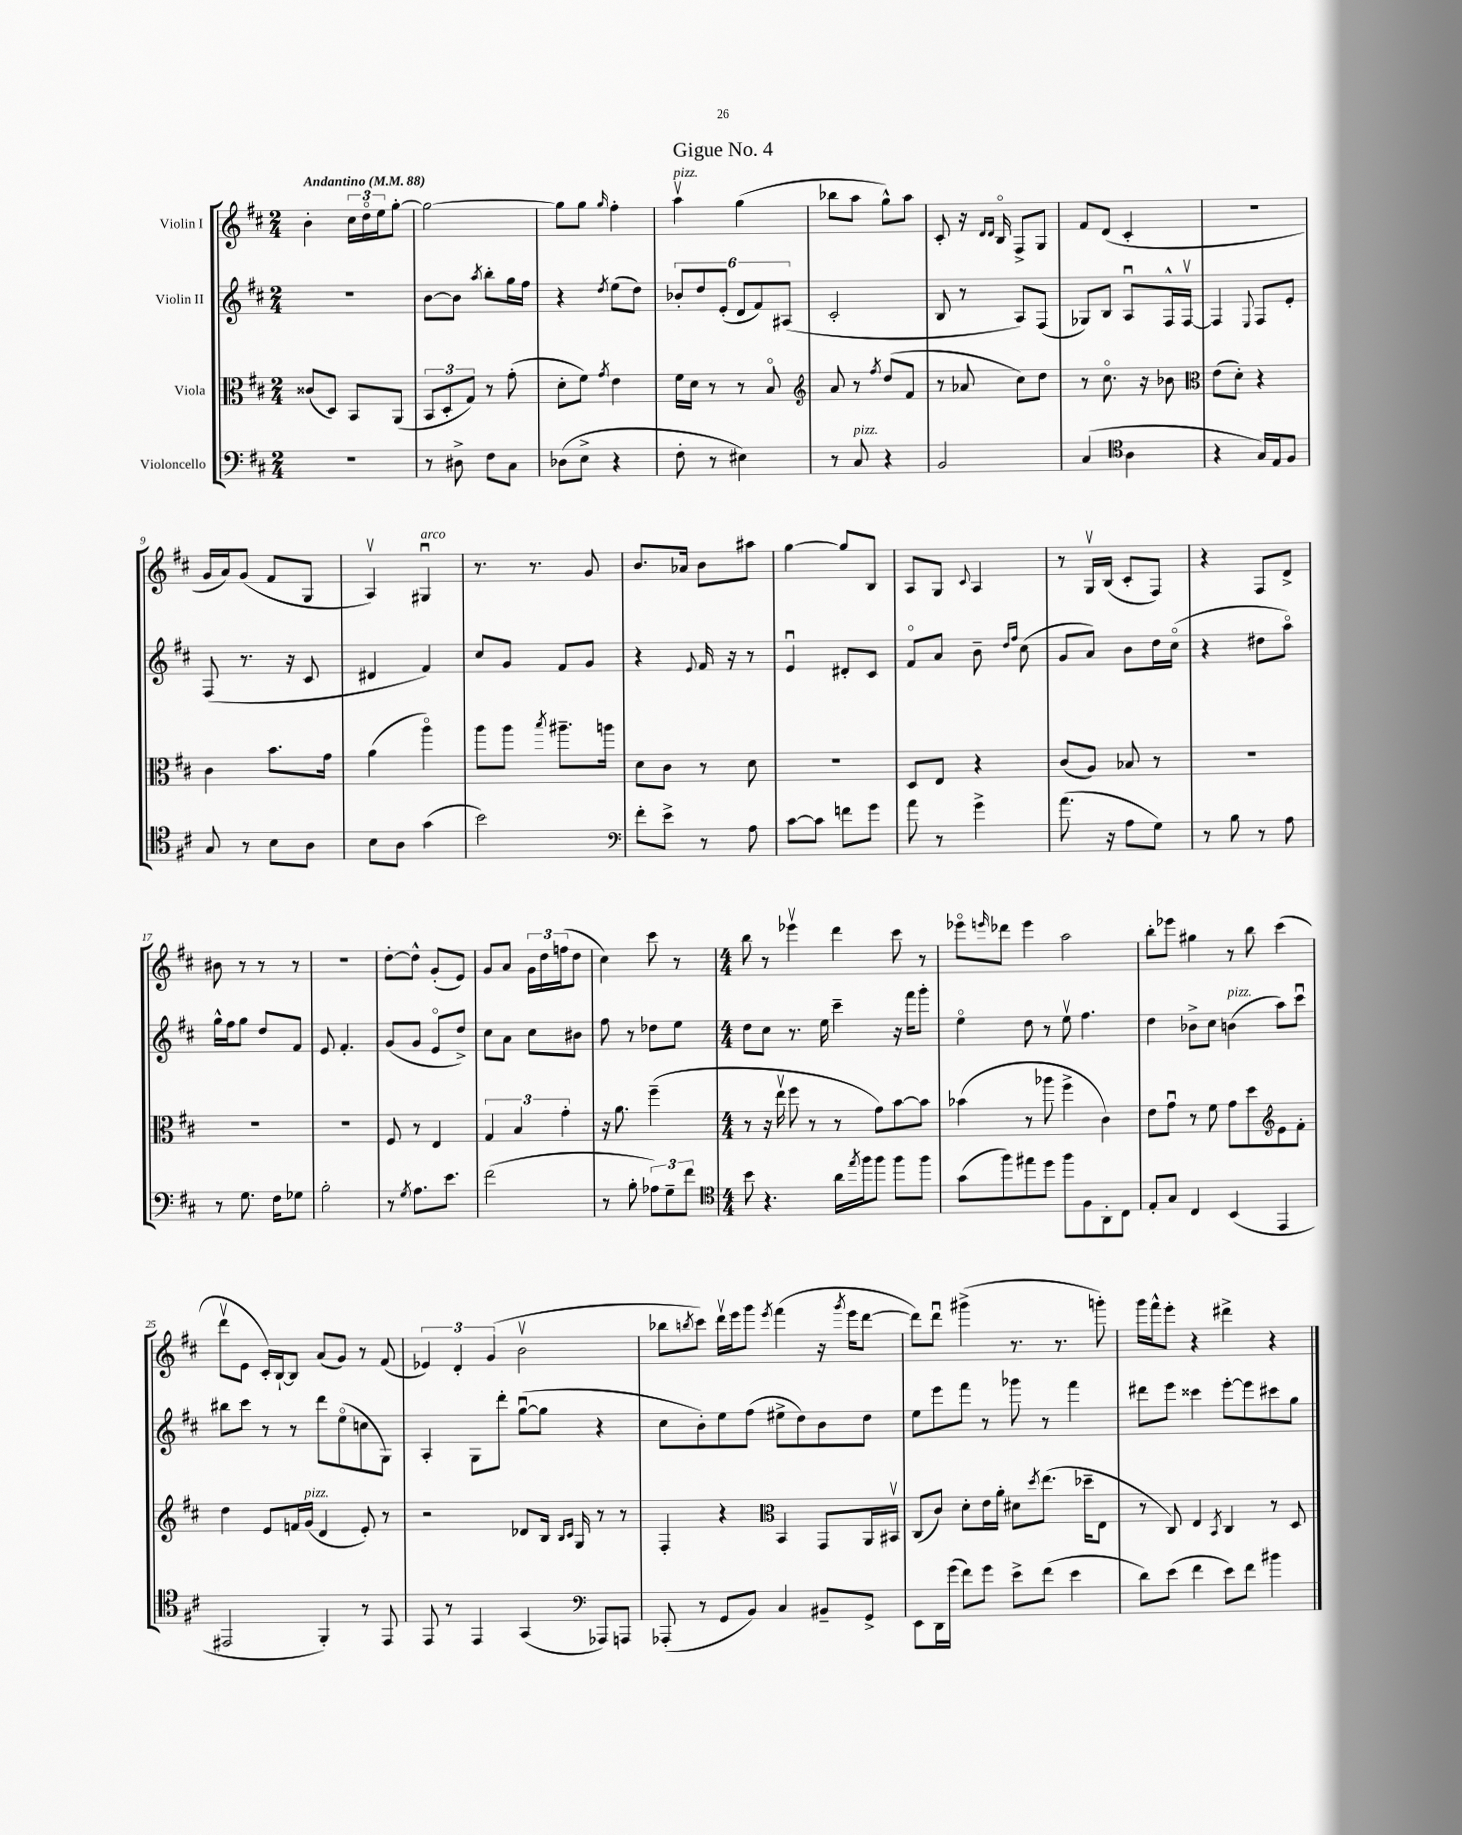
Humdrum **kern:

**kern	**kern	**kern	**kern
*part4	*part3	*part2	*part1
*staff4	*staff3	*staff2	*staff1
*I"Violoncello	*I"Viola	*I"Violin II	*I"Violin I
*clefF4	*clefC3	*clefG2	*clefG2
*k[f#c#]	*k[f#c#]	*k[f#c#]	*k[f#c#]
*M2/4	*M2/4	*M2/4	*M2/4
*MM88	*MM88	*MM88	*MM88
=1	=1	=1	=1
!	!	!	!LO:TX:a:B:t=Andantino
2r	(8c##X/L	2r	4b'\
.	8D/J)	.	.
.	8BB/L	.	24cc#\LL
.	.	.	24dd\
.	.	.	24ee\J
.	(8AA/J	.	[8gg'\J
=2	=2	=2	=2
8r	12BB/L	[8b\L	2gg\_
.	12D'/	.	.
8D#X^\	.	8b\J]	.
.	12G/J)	.	.
.	.	8qaa/	.
8F#\L	8r	8bb'\L	.
8C#\J	(8g'\	16gg\L	.
.	.	16ff#\JJ	.
=3	=3	=3	=3
(8D-X\L	8d'\L	4r	8gg\L]
8E^\J	8f#\J)	.	8gg\J
.	8qg/	8qdd/	16qqgg/
4r	4e\	(8ee\L	4ff#'\
.	.	8dd\J)	.
=4	=4	=4	=4
!	!	!	!LO:TX:a:i:t=pizz.
8F#'\	16f#\LL	12b-X'/L	4aav\
.	16d\JJ	.	.
.	.	12dd/	.
8r	8r	.	.
.	.	(12e'/J	.
4E#X\)	8r	12d/L	(4gg\
.	.	12f#/)	.
.	8B/	.	.
.	.	(12A#X/J	.
=5	=5	=5	=5
*	*clefG2	*	*
8r	8a/	2c#'/	8bb-X\L
!LO:TX:a:i:t=pizz.	!	!	!
8C#/	8r	.	8aa\J
.	8qff#/	.	.
4r	(8dd/L	.	8gg^^\L)
.	8f#/J	.	8aa\J
=6	=6	=6	=6
2BB/	8r	8B/	8c#'/
.	8a-X/	8r	16r
.	.	.	16qqd/LL
.	.	.	16qqd/JJ
.	.	.	16B/
.	8cc#\L)	8A/L)	8F#^/L
.	8dd\J	(8F#/J	8G/J
=7	=7	=7	=7
(4C#/	8r	8G-X/L)	8f#/L
.	8.cc#\	8B/J	(8d/J
*clefC4	*	*	*
4A\	.	8Au/L	4c#'/
.	16r	.	.
.	8b-X\	16F#^^/L	.
.	.	[16F#v/JJ	.
=8	=8	=8	=8
*	*clefC3	*	*
4r	(8e\L	4F#/]	2r
.	8d'\J)	.	.
.	.	8qqE/	.
16G/LL)	4r	8F#/L	.
16E/J	.	.	.
8F#/J	.	8e'/J	.
!!LO:LB:g=z
=9	=9	=9	=9
8G/	4c#\	(8F#/	16g/LL
.	.	.	16a/J)
8r	.	8.r	(8g/J
8B\L	8.b\L	.	8f#/L
.	.	16r	.
8A\J	.	8c#/	8G/J
.	16g\Jk	.	.
=10	=10	=10	=10
8B\L	(4a\	4d#X/	4Av/)
8A\J	.	.	.
!	!	!	!LO:TX:a:i:t=arco
(4g\	4aa\)	4f#/)	4G#Xu/
=11	=11	=11	=11
2b\)	8aa\L	8cc#/L	8.r
.	8aa\J	8g/J	.
.	.	.	8.r
.	8qbb/	.	.
.	8.aa#X~\L	8f#/L	.
.	.	8g/J	8g/
.	16aan\Jk	.	.
=12	=12	=12	=12
*clefF4	*	*	*
8f#'\L	8d\L	4r	8.b/L
8e^\J	8c#\J	.	.
.	.	.	16a-X/Jk
.	.	8qqe/	.
8r	8r	16f#/	8b\L
.	.	16r	.
8A\	8d\	8r	8aa#X\J
=13	=13	=13	=13
[8c#\L	2r	4eu/	[4gg\
8c#\J]	.	.	.
8fn\L	.	8d#X'/L	8gg/L]
8g\J	.	8c#/J	8B/J
=14	=14	=14	=14
8a\	8D/L	8f#/L	8A/L
8r	8E/J	8a/J	8G/J
.	.	.	8qqc#/
4g^\	4r	8b~\	4A/
.	.	16qqdd/LL	.
.	.	16qqff#/JJ	.
.	.	(8cc#\	.
=15	=15	=15	=15
(8.a\	(8c#/L	8g/L	8r
.	8A/J)	8a/J)	16Gv/LL
16r	.	.	(16B/JJ
8A\L	8B-X/	8b\L	8c#'/L
8G\J)	8r	16dd\L	8F#/J)
.	.	(16cc#\JJ	.
=16	=16	=16	=16
8r	2r	4r	4r
8B\	.	.	.
8r	.	8dd#X\L	8F#/L
8A\	.	8aa\J)	8d^/J
!!LO:LB:g=z
=17	=17	=17	=17
8r	2r	16gg^^\LL	8b#X\
.	.	16ff#\J	.
8.G\	.	8gg\J	8r
.	.	8dd/L	8r
16F#\KL	.	.	.
8G-X\J	.	8f#/J	8r
=18	=18	=18	=18
2B'\	2r	8e/	2r
.	.	4.f#'/	.
=19	=19	=19	=19
8r	8F#/	(8g/L	[8dd'\L
8qG/	.	.	.
8.A\L	8r	8g/J	8dd^^\J]
.	4E/	8e/L	(8g'/L
8.e\J	.	.	.
.	.	8dd^/J)	8e/J)
=20	=20	=20	=20
(2f#\	6G/	8cc#\L	8g/L
.	.	8a\J	8a/J
.	6B/	.	.
.	.	8cc#\L	24g\LL
.	.	.	24dd\
.	6g'\	.	(24ffn\J
.	.	8b#X\J	8dd\J
=21	=21	=21	=21
8r	16r	8ff#\	4cc#\)
.	8.a\	.	.
8B'\	.	8r	.
12A-X\L)	(4ff#~\	8dd-X\L	8ccc#\
12G~\	.	.	.
.	.	8ee\J	8r
12f#\J	.	.	.
=22	=22	=22	=22
*clefC4	*	*	*
*M4/4	*M4/4	*M4/4	*M4/4
8b\	8r	8dd\L	8bb\
4.r	16r	8cc#\J	8r
.	16eev\	.	.
.	8ff#\	8.r	4eee-Xv\
.	8r	.	.
.	.	16ee\	.
16a\LL	8r	4ccc#~\	4ddd\
8qee/	.	.	.
16ff#\J	.	.	.
8ff#\J	8g\L)	.	.
8ff#\L	[8b\	16r	8ccc#\
.	.	16fff#\KL	.
8ff#\J	8b\J]	8ggg'\J	8r
=23	=23	=23	=23
(8g\L	(4b-X\	4ee\	8eee-X\L
.	.	.	16qqeeen/
8ff#\)	.	.	8ddd-X\J
8ee#X\	8r	8dd\	4eee\
8dd\J	8aa-X\	8r	.
8ff#\L	4ff#^\	8eev\	2aa\
8F#\	.	4.ff#\	.
8AA'\	4c#\)	.	.
8C#\J	.	.	.
=24	=24	=24	=24
8E'/L	8e\L	4dd\	8bb'\L
8G/J	8gu\J	.	8eee-X\J
4C#/	8r	8b-X^\L	4gg#X\
.	8f#\	8cc#\J	.
!	!	!LO:TX:a:i:t=pizz.	!
(4BB/	8g\L	(4bn\	8r
.	8dd\	.	8bb\
4EE/	8e\	8aa\L)	(4ccc#\
.	8f#'\J	8ccc#u\J	.
!!LO:LB:g=z
=25	=25	=25	=25
*	*clefG2	*	*
2EE#X/	4dd\	8bb#X\L	8dddv\L
.	.	8ccc#\J	8e\J
.	8e/L	8r	16c#'/LL)
.	.	.	[16B`/J
.	16fn/L	8r	8B/J]
!	!LO:TX:a:i:t=pizz.	!	!
.	(16g/JJ	.	.
4FF#'/)	4d/	8ddd\L	(8a/L
.	.	(8ee\	8g/J)
8r	8e'/)	8ccn\	8r
8EE#/	8r	8G\J)	(8f#/
=26	=26	=26	=26
8EE/	2r	4A'/	6e-X/)
8r	.	.	.
.	.	.	6d'/
4EE/	.	8G\L	.
.	.	.	(6g/
.	.	8ddd'\J	.
(4GG/	8d-X/L	([8ggu\L	2bv\
.	16B/Jk	8gg\J]	.
.	16qqB/LL	.	.
.	16qqc#/JJ	.	.
.	16G/	.	.
*clefF4	*	*	*
8AAA-X/L)	8r	4r	.
8AAAn/J	8r	.	.
=27	=27	=27	=27
(8AAA-X'/	4F#'/	8cc#\L	8bb-X\L
.	.	.	8qbbn/
8r	.	8b'\)	8ccc#\J)
8GG/L	4r	8ee\	16dddv\LL
.	.	.	16eee\J
8BB/J)	.	(8ff#\J	8ggg\J
*	*clefC3	*	*
.	.	.	8qeee/
4C#/	4BB/	8ee#X^\L	(4fff#\
.	.	8dd\)	.
8BB#X~/L	8GG/L	8b\	16r
.	.	.	8qggg/
.	.	.	16eee\KL
8GG^/J	16AA/L	8dd\J	[8ddd\J
.	16BB#Xv/JJ	.	.
=28	=28	=28	=28
8EE\L	(8C#/L	8ee\L	8ddd\L])
16DD\L	8c#/J)	8eee\	8dddu\J
(16g\JJ	.	.	.
8f#\L)	8d'\L	8fff#\J	(4ggg#X^\
8g\J	16e\L	8r	.
.	16a'\JJ	.	.
8e^\L	8d#X\L	8ggg-X\	8.r
.	8qdd/	.	.
(8f#\J	(8.ee\J	8r	.
.	.	.	8.r
4e\	.	4fff#\	.
.	16dd-X~\KL	.	.
.	8E\J	.	8gggn'\)
=29	=29	=29	=29
8d\L)	8r	8ddd#X\L	16ggg\LL
.	.	.	16fff#^^\J
(8e\J	8C#/)	8eee\J	8eee'\J
4f#\	4E/	4ccc##X\	4r
.	8qBB/	.	.
8e\L)	4C#/	[8eee'\L	4ddd#X^\
8f#\J	.	8eee\]	.
4b#X\	8r	8ccc#X\	4r
.	8D/	8gg\J	.
==	==	==	==
*-	*-	*-	*-
